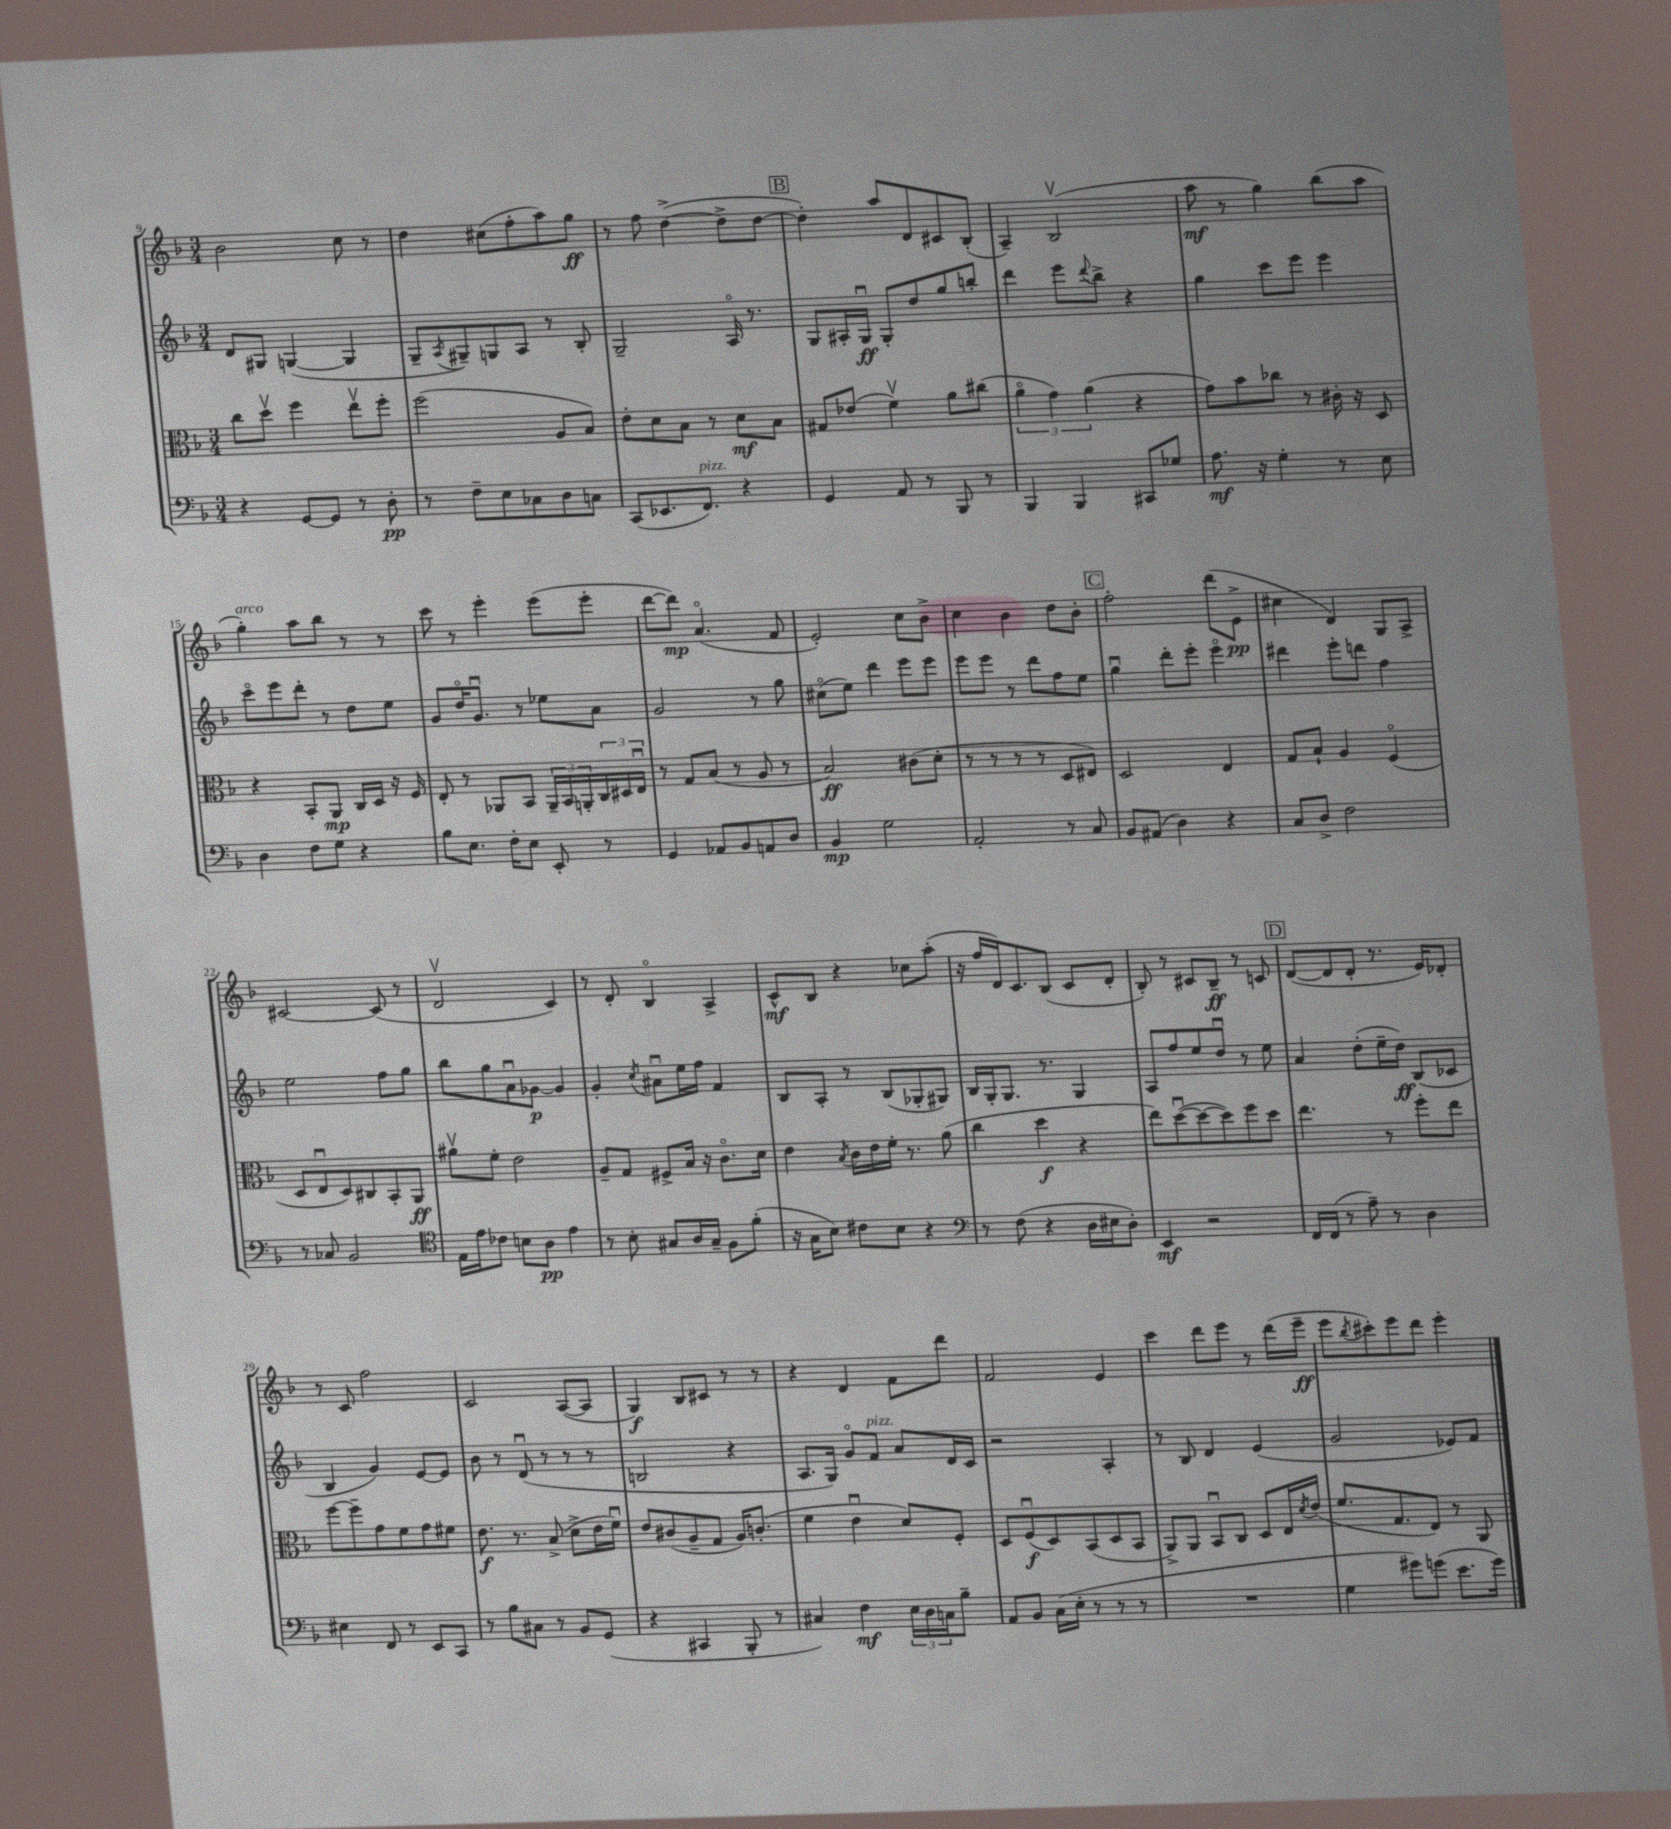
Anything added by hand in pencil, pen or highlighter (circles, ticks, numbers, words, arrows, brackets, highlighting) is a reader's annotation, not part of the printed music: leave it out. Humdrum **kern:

**kern	**kern	**kern	**kern
*staff4	*staff3	*staff2	*staff1
*clefF4	*clefC3	*clefG2	*clefG2
*k[b-]	*k[b-]	*k[b-]	*k[b-]
*M3/4	*M3/4	*M3/4	*M3/4
4r	8cc	8d	2b-
.	8ddv	8G#	.
[8GG	4ff	([4G	.
8GG]	.	.	.
8r	8eev	4G]	8cc
8D'	8ff'	.	8r
=	=	=	=
8r	(2ff	8G~	4dd
.	.	8qA	.
8F~	.	8G#~)	.
8E	.	8G	(8cc#
8C-	.	8A	8ff'
8D	8A	8r	8aa)
8C	8B-)	8B-'	8gg
=	=	=	=
(8CC	8e'	2G~	8r
8.EE-	8d	.	8ff
.	8B-	.	([4dd^
8.FF)	.	.	.
.	8r	.	.
4r	8d	16Ao	8dd^]
.	.	8.r	.
.	8B-	.	[8dd
=	=	=	=
4GG	8G#	8G	4dd'])
.	(8e-	16A#'	.
.	.	16Gu	.
8AA	4fv)	8G'	8aa
8r	.	8dd	8d
8BBB-	8a	8gg	8c#
8r	(8cc#	8bb'	(8B-'
=	=	=	=
4BBB-	6ao	4ddd	4A~)
.	6g)	.	.
4BBB-	.	8eee	(2B-v
.	(6a	.	.
.	.	8qqddd	.
.	.	8bb-^	.
8CC#	4r	4r	.
8G-	.	.	.
=	=	=	=
8.A	8g)	4gg	8aa
.	8b-	.	8r
16r	.	.	.
4G'	8cc-	8ccc	4gg)
.	8r	8eee	.
8r	16c#'	4eee	(8bb-
.	16r	.	.
8E	8D	.	8aa
=	=	=	=
4D	4r	8ccco	4gg')
.	.	8eee	.
8F	8BB-'	8ddd'	8aa
8G	8AA	8r	8bb-
4r	16C	8dd	8r
.	16D	.	.
.	16r	8ee	8r
.	16F	.	.
=	=	=	=
8B-	8E'	8g	8ccc
8.E	8r	16ddo	8r
.	.	8.gu	.
.	8AA-	.	4eee'
16F'	.	.	.
8E	8BB-	8r	.
8EE'	24AA-~	8ee-	(8eee
.	24BB-	.	.
.	24AA'	.	.
8r	24C	8a	8eee'
.	24D#	.	.
.	24Eu	.	.
=	=	=	=
4GG	8r	2g	[8ddd
.	8G	.	8ddd])
8AA-	(8B-	.	(4.ao
8BB-	8r	.	.
8AA	8A	8r	.
8D	8r	8gg	8f
=	=	=	=
4BB-	2B-)	(8cc#o	2e')
.	.	8ee)	.
2G	.	4ddd	.
.	(8c#	8eee	8cc
.	8d'	8eee	8b-^
=	=	=	=
2AA'	8r	8eee	4cc
.	8r	8eee	.
.	8r	8r	4b-
.	8r	8ddd	.
8r	8D	8ff	8dd
8C	8E#)	8ee	8b-'
=	=	=	=
8BB-	2D	4ggu	2ff'
(8AA#	.	.	.
4D)	.	8ddd'	.
.	.	8eee'	.
4r	4E	4eeeo	(8ddd
.	.	.	8e^
=	=	=	=
8C	8G	4ddd#	4cc#
8D^	8B-`	.	.
2F	4A	8eee'	4d)
.	.	8ddd	.
.	(4Fo	4ff	8G
.	.	.	8A^
=	=	=	=
8r	8D	2ee	[2c#
8C-	8Eu	.	.
2BB-	8D)	.	.
.	8C#	.	.
.	8BB-'	8ff	(8c#]
.	8AA	8gg	8r
=	=	=	=
*clefC4	*	*	*
16E	8a#v	8bb-	2dv
16e	.	.	.
8c-	8f'	8gg	.
8B	2e	8au	.
8A	.	[8g-	.
4e	.	4g-]	4c)
=	=	=	=
8r	8A~	4g'	8r
8B-'	8G	.	8d'
.	.	8qcc	.
8G#	8F#^	8a#u	4B-o
16A	16B-	16ee	.
16G#~	16r	16ff	.
8F	8.co	4f	4A^
(8f'	.	.	.
.	16d	.	.
=	=	=	=
16r	4e	8B-	8c^^
16G	.	.	.
8B-)	.	8A'	8B-
.	8qB-	.	.
8c#	16c	8r	4r
.	16e	.	.
8B-	16f'	(8B-	.
.	8.r	.	.
4r	.	8G-'	8cc-
.	(8a	8G#)	(8aa'
=	=	=	=
*clefF4	*	*	*
8r	4cc	16B-	16r
.	.	16G'	16ff
(8F	.	8.G	16d)
.	.	.	8.c
4r	4dd	.	.
.	.	8.r	.
.	.	.	(8B-
16D	4r	4G	8c
16E#	.	.	.
8D')	.	.	8d'
=	=	=	=
4EE	8ee)	8A	8B-')
.	([8ddu	8ff	8r
2r	8dd_	8ee	8c#
.	8dd])	8ddu	8B-~
.	8ff	8r	8r
.	8dd	8ee	8c
=	=	=	=
16FF	4.ee	4a	([8d
(16FF	.	.	.
8r	.	.	8d]
8A~)	.	(8dd'	8d'
8r	8r	16ee~	8.r
.	.	16dd)	.
4D	8ff'	(8B-	.
.	.	.	16e)
.	8ee	8c-	8d-'
=	=	=	=
4E#	[8ff	4B-	8r
.	8ff~]	.	8c
8FF	8g	4g)	2ff
8r	8f	.	.
8EE	8g	[8e	.
8CC	8f#	8e]	.
=	=	=	=
8r	8.e	8b-	2c
8B-	.	8r	.
.	8.r	.	.
8C#	.	(8du	.
8r	(8B-^	8r	.
8BB-	8d^	8r	([8A
(8GG	16e	8r	8A]
.	16fu)	.	.
=	=	=	=
4r	8e	2B	4G)
.	(8c#	.	.
4CC#	8A~	.	8B-
.	8G	.	8c#
8BBB-'	16A)	4r	8r
.	(8.c'	.	.
8r	.	.	8r
=	=	=	=
4C#)	4f	8.A	4r
.	.	16G)	.
4F	4eu	8go	4d
.	.	8f	.
24E	8d)	8a	8f
24D	.	.	.
24C	.	.	.
8B-~	8F'	16d	8ddd
.	.	16c	.
=	=	=	=
8AA	8D	2r	2f
8BB-	(8Fu	.	.
(16C	8D)	.	.
16E'	.	.	.
8r	(8BB-	.	.
8r	8D	4A'	4e
8r	8BB-	.	.
=	=	=	=
2.r	8AA^)	8r	4ccc
.	8AA	8B-	.
.	8BB-u	4d	8ddd
.	8C	.	8eee
.	8D	(4e	8r
.	16E	.	(16ddd
.	8qd	.	.
.	(16e	.	16eee~
=	=	=	=
4G	8.f	2g	8eee
.	.	.	8qbb-
.	.	.	8ccc#')
.	8.G	.	.
8g#)	.	.	8eee
(8g	8E)	.	8ddd
8.e	8r	8e-)	4eee'
.	8AA	8f	.
16g)	.	.	.
==	==	==	==
*-	*-	*-	*-
